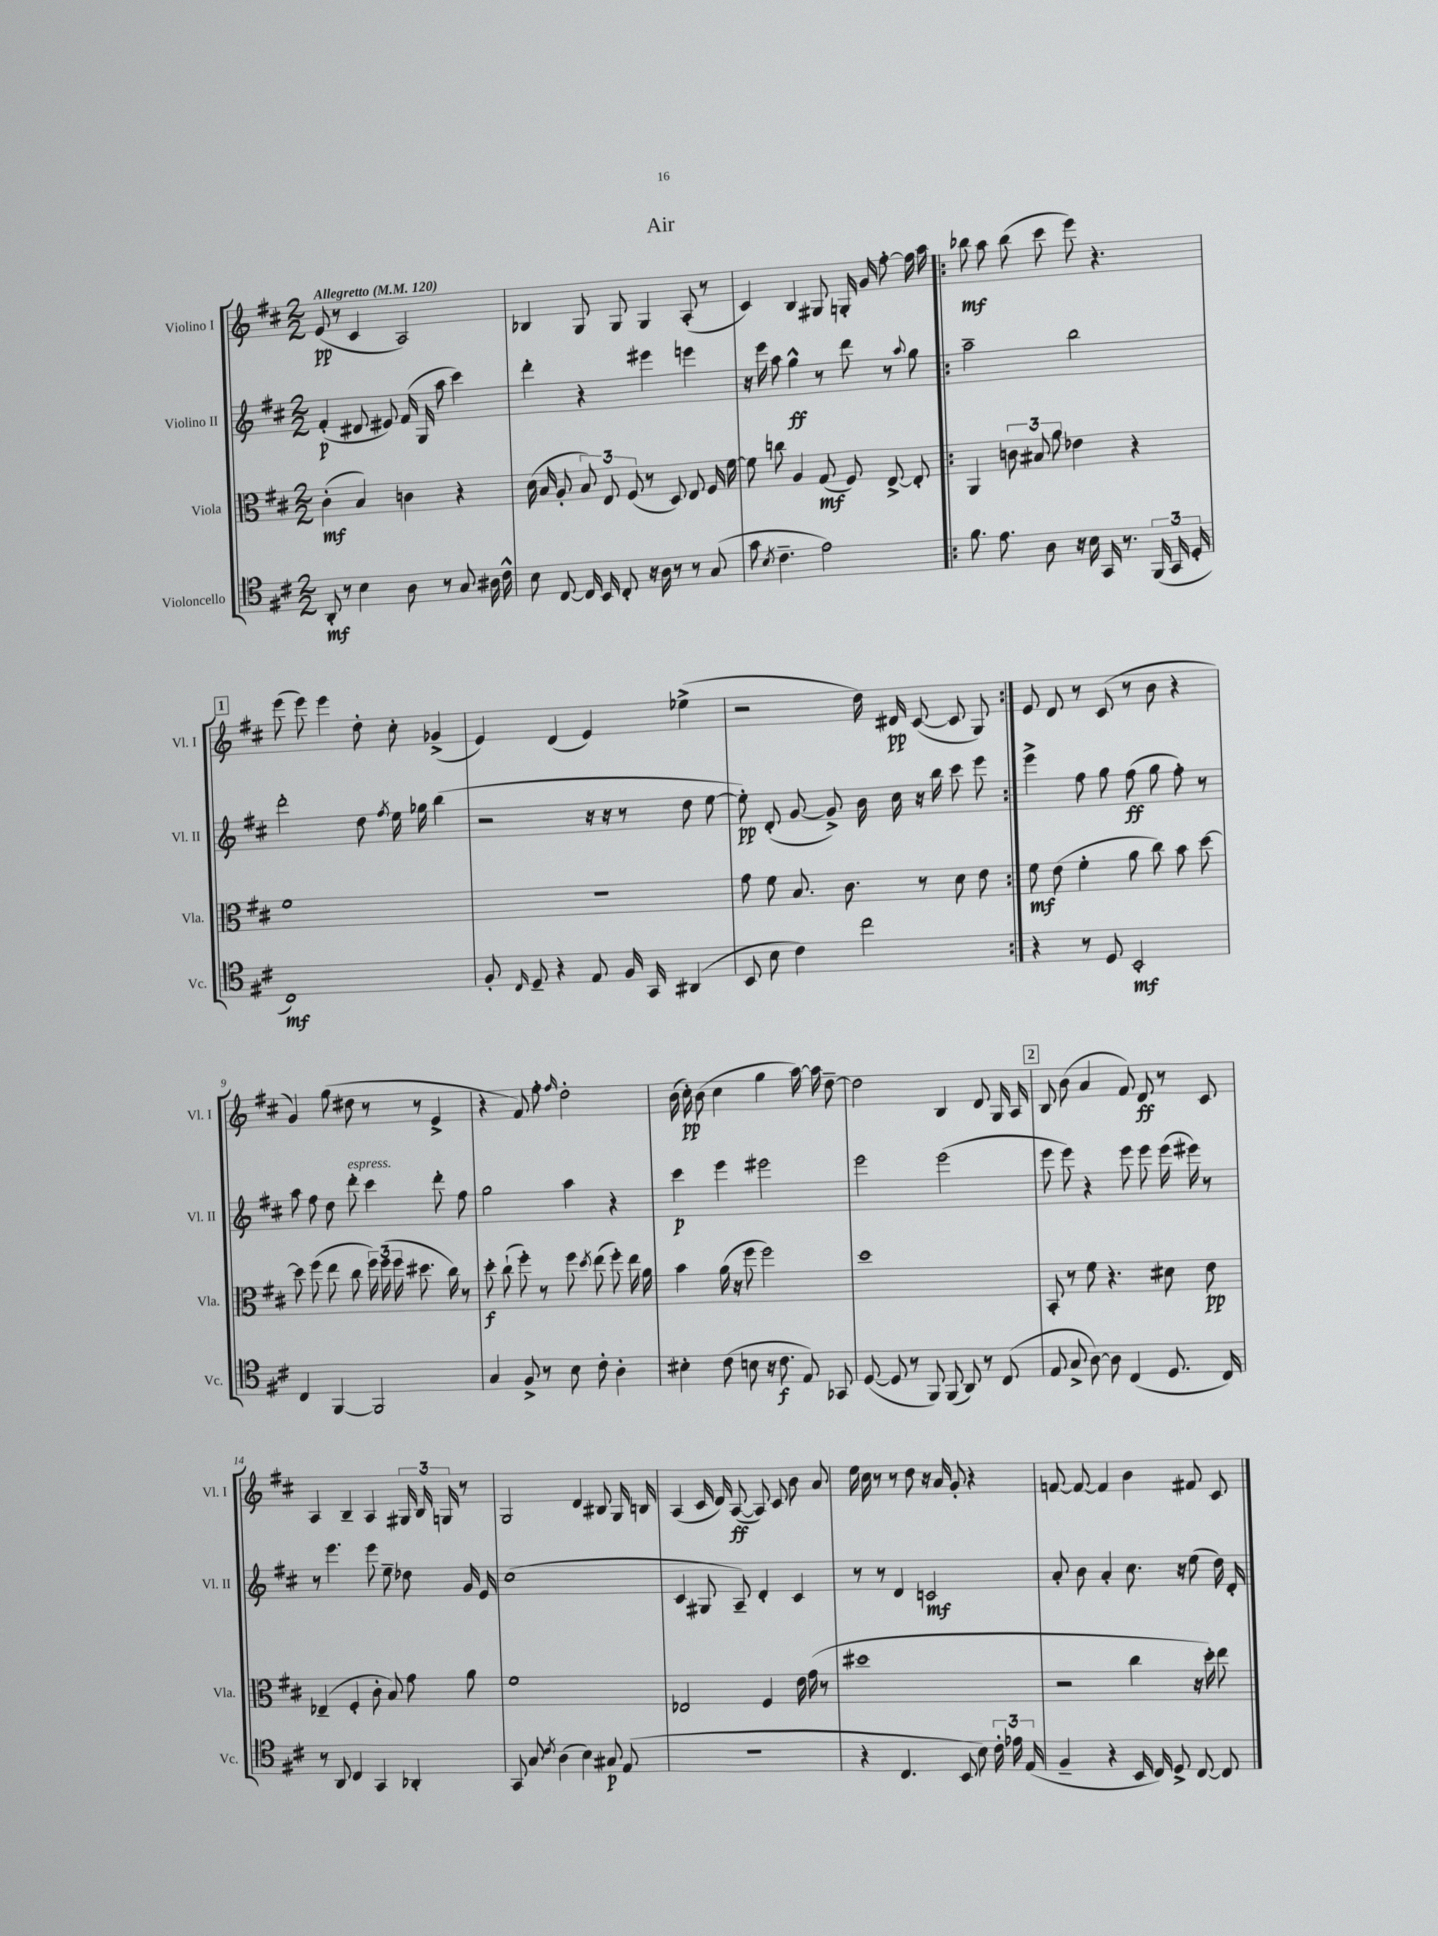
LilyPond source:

\header { title = "Air" }
<<
\new StaffGroup <<
\new Staff = "s0" \with { instrumentName = "Violino I" shortInstrumentName = "Vl. I" } {
    \clef treble \key d \major \numericTimeSignature \time 2/2 \tempo "Allegretto" 4 = 120
    \autoBeamOff e'8\pp( r8 cis'4 a2) |
    bes4 g8 g8 g4 a8-.( r8 |
    cis'4) b4 gis8 g16-. g'16 fis''8~-. fis''16 a''16 |
    \repeat volta 2 { bes''8\mf a''8 bes''8( cis'''8 e'''8) r4. |
    \mark \markup { \box "1" } e'''8( e'''8) e'''4 d''8-. cis''8-. ges'4->( |
    e'4) d'4( e'4) ees''4->( |
    r2 d''16) dis'16\pp cis'8~( cis'8 g8) | }
    e'8 d'8 r8 cis'8( r8 b'8 r4 |
    g'4) g''8( dis''8 r8 r8 e'4-> |
    r4 fis'8) fis''8-. \grace { fis''16 } d''2-. |
    b'16( cis''16-.\pp) b'8( cis''4 g''4 a''16~) a''16 d''8~-- |
    d''2 b4 d'8 g16 a16 |
    \mark \markup { \box "2" } b8 b'8( a'4 fis'8) d'8\ff r8 cis'8 |
    a4 b4-- a4 \tuplet 3/2 { gis16 b16 g16 } r8 |
    g2 d'4 bis8 g16 b16 |
    a4( cis'16 d'16) a8~\ff( a8) cis'8 b'8 a'8 |
    e''16 cis''16 r8 r8 d''8 r16 a'16 g'8-. r4 |
    f'8~ f'8~ f'4 b'4 fis'8 cis'8 \bar "|." |
}
\new Staff = "s1" \with { instrumentName = "Violino II" shortInstrumentName = "Vl. II" } {
    \clef treble \key d \major \numericTimeSignature \time 2/2
    \autoBeamOff fis'4-.\p( dis'8 eis'8) fis'16( g16 a''8 cis'''4) |
    d'''4-. r4 eis'''4 e'''4 |
    r16 e'''16 a''8 g''4-^\ff r8 d'''8 r8 \appoggiatura { a''8 } g''8 |
    \repeat volta 2 { a''2-- b''2 |
    \mark \markup { \box "1" } d'''2-. d''8 \acciaccatura { fis''8 } e''16 ges''16 b''4( |
    r2 r16 r16 r8 d''8 e''8~ |
    e''8-.\pp) d'8-.( g'8~ g'8->) b'16 cis''16 r16 b''16 cis'''8 e'''8 | }
    e'''4-> fis''8 g''8 fis''8\ff( g''8 fis''8-.) r8 |
    a''8 fis''8 d''8 d'''8-.^\markup { \italic "espress." } cis'''4 d'''8-. fis''8 |
    g''2 a''4 r4 |
    cis'''4\p e'''4 eis'''2 |
    e'''2 e'''2( |
    \mark \markup { \box "2" } e'''8 e'''8) r4 e'''8 e'''8 e'''16( eis'''16) r8 |
    r8 e'''4. e'''8 e''8-- des''8 g'16 e'16 |
    cis''1( |
    cis'4 gis8 a8--) d'4-. cis'4 |
    r8 r8 d'4 c'2\mf |
    a'8-. b'8 a'4-. cis''8. r16 e''8( d''16) d'16-. \bar "|." |
}
\new Staff = "s2" \with { instrumentName = "Viola" shortInstrumentName = "Vla." } {
    \clef alto \key d \major \numericTimeSignature \time 2/2
    \autoBeamOff cis'4-.\mf( b4) c'4 r4 |
    d'16( b16 a8-. \tuplet 3/2 { b8) e8 fis8( } r8 d8) e8 fis16 fis'16~ |
    fis'8 c''8 a4 g8\mf( fis8) e8~-> e8-. |
    \repeat volta 2 { a,4 \tuplet 3/2 { c'8 bis8 a'8 } ees'4 r4 |
    \mark \markup { \box "1" } fis'1 |
    R1 |
    g'8 fis'8 b8. cis'8. r8 d'8 e'8 | }
    fis'8\mf e'8( fis'4-. a'8 cis''8) b'8 d''8~ |
    d''8 fis''8( e''8 cis''8 \tuplet 3/2 { fis''16) fis''16( fis''16 } dis''8. cis''16) r8 |
    d''8-.\f cis''8-!( fis''8-.) r8 fis''8 \acciaccatura { d''8 } e''8( fis''8-.) e''16 a'16 |
    b'4 a'16( r16 fis''8 fis''2) |
    d''1 |
    \mark \markup { \box "2" } b,8-. r8 fis'8 r4. dis'8 e'8\pp |
    ees4--( fis4-. cis'8-. b8) g'8 a'8 |
    fis'1 |
    ees2 fis4 e'16 g'16( r8 |
    dis''1 |
    r2 cis''4 r16 d''16-.) e''8 \bar "|." |
}
\new Staff = "s3" \with { instrumentName = "Violoncello" shortInstrumentName = "Vc." } {
    \clef tenor \key d \major \numericTimeSignature \time 2/2
    \autoBeamOff a,8-.\mf r8 b4 a8 r8 g8 ais16 cis'16-^ |
    b8 cis8~ cis16 b,16 cis8-. r16 a16 r8 r8 g8( |
    g'8 \acciaccatura { b8 } cis'4.-- e'2) |
    \repeat volta 2 { fis'8. e'8. a8 r16 b16 g,16 r8. \tuplet 3/2 { fis,16( g,16 d16-. } |
    \mark \markup { \box "1" } cis1\mf) |
    fis8-. \grace { cis16 } d8-- r4 e8 fis16 g,16 ais,4( |
    b,8 b8 cis'4) cis''2 | }
    r4 r8 d8 b,2-.\mf |
    cis4 fis,4~ fis,2 |
    g4 fis8-> r8 b8 cis'8-. a4-. |
    bis4-. cis'8( b8 r16 cis'8.\f e8) ges,8 |
    d8~( d8 r8 fis,8) fis,8( a,8) r8 cis8( |
    \mark \markup { \box "2" } e8 g8-> a8~) a8 cis4( d8. cis16) |
    r8 a,8 cis4 g,4 aes,4-. |
    g,8 g8 \acciaccatura { cis'8 } a4( b4) gis8\p e8( |
    R1 |
    r4 cis4. b,8 b8) \tuplet 3/2 { cis'16-. ees'16 e16( } |
    fis4-- r4 b,16 cis16) d8-> cis8~ cis8 \bar "|." |
}
>>
>>
